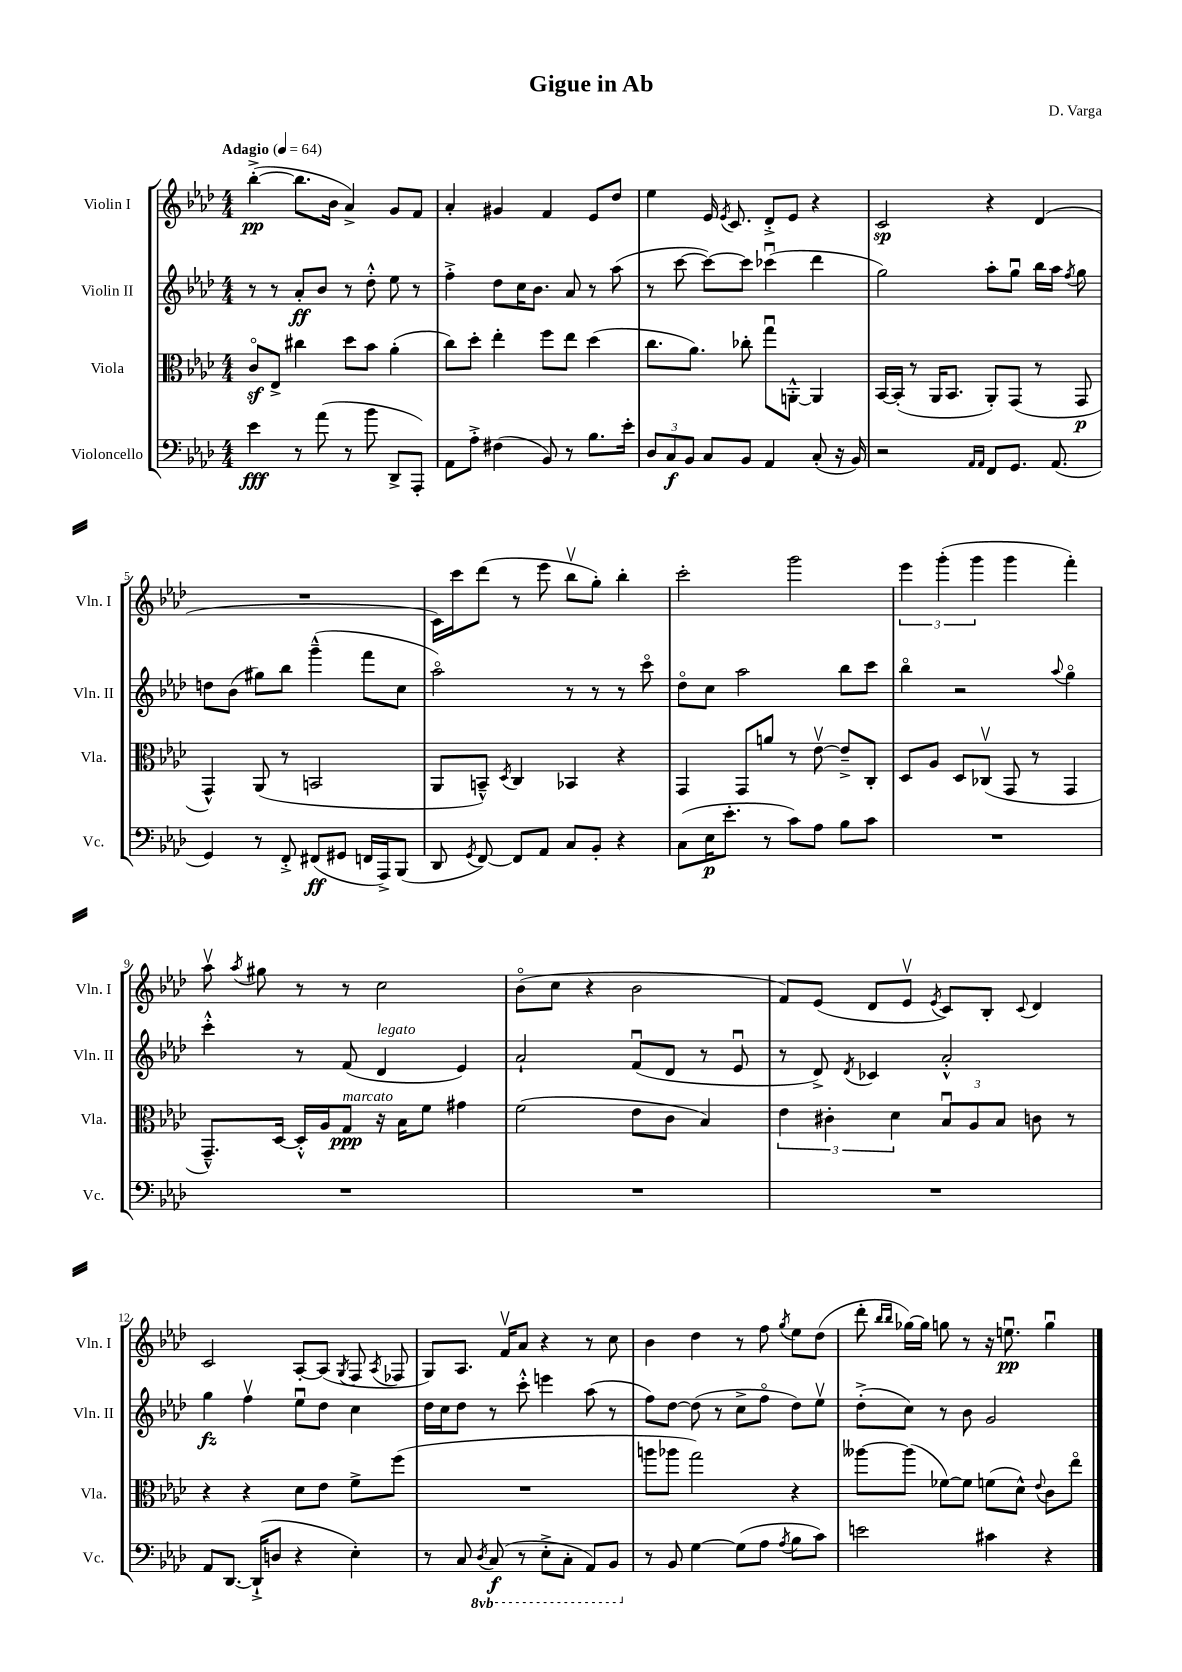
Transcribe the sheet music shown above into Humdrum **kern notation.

**kern	**kern	**kern	**kern
*staff4	*staff3	*staff2	*staff1
*clefF4	*clefC3	*clefG2	*clefG2
*k[b-e-a-d-]	*k[b-e-a-d-]	*k[b-e-a-d-]	*k[b-e-a-d-]
*M4/4	*M4/4	*M4/4	*M4/4
*MM64	*MM64	*MM64	*MM64
4e-	8co	8r	([4bb-'^
.	8E-^	8r	.
8r	4cc#	8a-'	8.bb-]
(8a-	.	8b-	.
.	.	.	16b-
8r	8dd-	8r	4a-^)
8b-	8b-	8dd-'^^	.
8DD-^	(4a-'	8ee-	8g
8AAA-')	.	8r	8f
=	=	=	=
8AA-	8cc)	4ff'^	4a-'
8A-'^	8dd-'	.	.
(4F#	4ee-'	8dd-	4g#
.	.	16cc	.
.	.	8.b-	.
8BB-)	8ff	.	4f
8r	8ee-	8a-	.
8.B-	(4dd-	8r	8e-
.	.	(8aa-	8dd-
16e-'	.	.	.
=	=	=	=
12D-	8.cc	8r	4ee-
12C	.	.	.
.	.	[8ccc	.
12BB-	.	.	.
.	8.a-)	.	.
8C	.	8ccc_)	16e-
.	.	.	8qe-
.	.	.	8.c
8BB-	8cc-'	8ccc]	.
4AA-	8ggu	(4ccc-u	8d-'^
.	[8AA'^^	.	8e-
(8C'	4AA]	4ddd-	4r
16r	.	.	.
16BB-)	.	.	.
=	=	=	=
2r	[16BB-	2gg)	2c
.	(16BB-']	.	.
.	8r	.	.
.	16AA-	.	.
.	8.BB-	.	.
16qqAA-	.	.	.
16qqAA-	.	.	.
8FF	8AA-')	8aa-'	4r
8.GG	(8GG	8ggu	.
.	8r	16bb-	(4d-
(8.AA-	.	16aa-	.
.	.	8qff	.
.	8GG	8gg	.
=	=	=	=
4GG)	4GG^^)	8dd	1r
.	.	(8b-	.
8r	(8AA-	8gg#)	.
8FF'^	8r	8bb-	.
(8FF#	2BB	(4ggg~^^	.
8GG#	.	.	.
16FF	.	8fff	.
16AAA-^)	.	.	.
(8BBB-	.	8cc	.
=	=	=	=
8DD-	8AA-	2aa-o)	16c)
.	.	.	16ccc
8qGG	.	.	.
[8FF)	8BB~^^)	.	(8ddd-
.	8qD-	.	.
8FF]	4C	.	8r
8AA-	.	.	8eee-
8C	4BB-	8r	8bb-v
8BB-'	.	8r	8gg')
4r	4r	8r	4bb-'
.	.	8ccco	.
=	=	=	=
(8C	4GG	8dd-o	2ccc'
16E-	.	8cc	.
8.e-'	.	.	.
.	8GG	2aa-	.
8r	8a	.	.
8c)	8r	.	2ggg
8A-	[8e-v	.	.
8B-	8e-~^]	8bb-	.
8c	8C'	8ccc	.
=	=	=	=
1r	8D-	4bb-o	6eee-
.	8A-	.	.
.	.	.	(6ggg'
.	8D-	2r	.
.	.	.	6ggg
.	(8C-v	.	.
.	8GG	.	4ggg
.	8r	.	.
.	.	8qqaa-	.
.	4GG	4ggo	4fff')
=	=	=	=
1r	8.GG~^^)	4ccc'^^	8aa-v
.	.	.	8qaa-
.	.	.	8gg#
.	[16D-	.	.
.	16D-'^^]	8r	8r
.	16A-	.	.
.	8G	(8f	8r
.	16r	4d-	2cc
.	16B-	.	.
.	8f	.	.
.	4g#	4e-)	.
=	=	=	=
1r	(2f	2a-`	(8b-o
.	.	.	8cc
.	.	.	4r
.	8e-	(8fu	2b-
.	8c	8d-	.
.	4B-)	8r	.
.	.	8e-u	.
=	=	=	=
1r	6e-	8r	8f)
.	.	8d-^)	(8e-
.	6c#'	.	.
.	.	8qd-	.
.	.	4c-	8d-
.	6d-	.	.
.	.	.	8e-v
.	.	.	8qe-
.	12B-u	2a-'^^	8c)
.	12A-	.	.
.	.	.	8B-'
.	12B-	.	.
.	.	.	8qqc
.	8c	.	4d-
.	8r	.	.
=	=	=	=
8AA-	4r	4gg	2c
[8.DD-	.	.	.
.	4r	4ffv	.
(16DD-`^]	.	.	.
8D	.	.	.
4r	8d-	8ee-u	[8A-'
.	8e-	8dd-	(8A-]
.	.	.	8qG
4E-')	8f^	4cc	8F
.	.	.	8qA-
.	(8ff	.	8F-
=	=	=	=
8r	1r	16dd-	8G)
.	.	16cc	.
8C	.	8dd-	8.A-
8qDD-	.	.	.
(8CC	.	8r	.
.	.	.	16fv
8r	.	8ccc'^^	8a-
8EE-'^	.	4eee	4r
8CC'	.	.	.
8AAA-)	.	(8aa-	8r
8BBB-	.	8r	8cc
=	=	=	=
8r	8aa	8ff)	4b-
8BB-	8aa-	[8dd-	.
[4G	2gg)	(8dd-]	4dd-
.	.	8r	.
(8G]	.	8cc^	8r
8A-	.	8ffo	8ff
8qA-	.	.	8qgg
8B-	4r	8dd-)	8ee-
8c)	.	8ee-v	(8dd-
=	=	=	=
2e	[8aa--	(8dd-'^	8ddd-'
.	.	.	16qqbb-
.	.	.	16qqbb-
.	(8aa--]	8cc)	[16gg-)
.	.	.	16gg-]
.	[8f-)	8r	8gg
.	8f-]	8b-	8r
4c#	(8f	2g	16r
.	.	.	8.eeu
.	8d-^^)	.	.
.	8qqe-	.	.
4r	8c	.	4ggu
.	8ee-o	.	.
==	==	==	==
*-	*-	*-	*-
